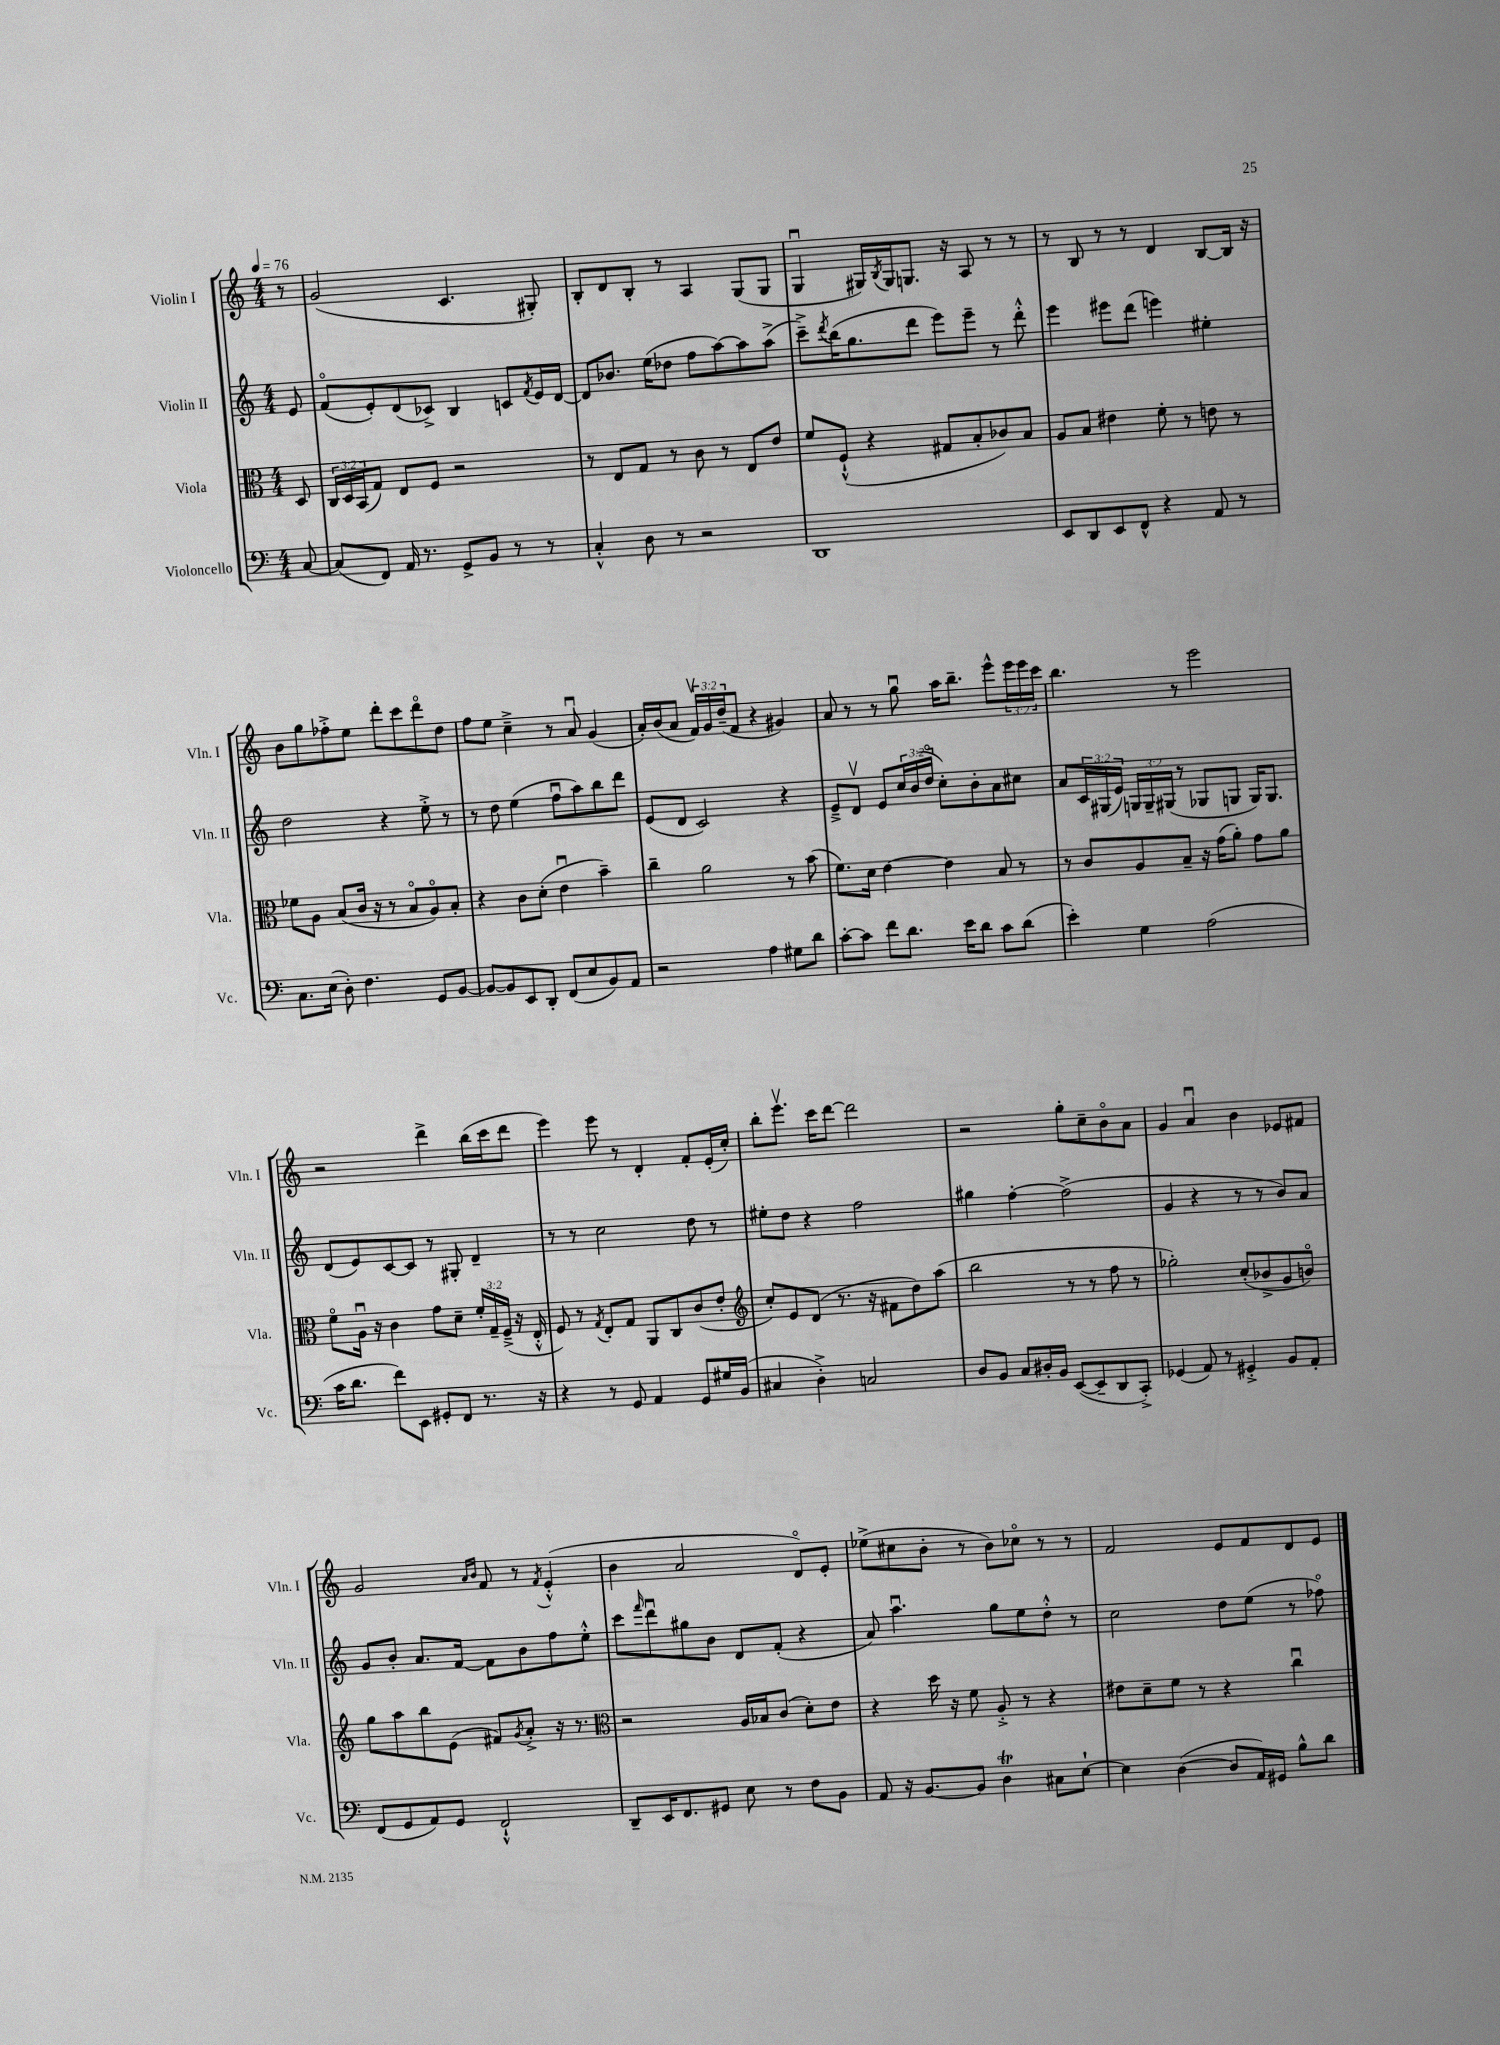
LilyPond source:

<<
\new StaffGroup <<
\new Staff = "s0" \with { instrumentName = "Violin I" shortInstrumentName = "Vln. I" } {
    \clef treble \key c \major \numericTimeSignature \time 4/4 \override Staff.TupletNumber.text = #tuplet-number::calc-fraction-text \partial 8 \tempo 4 = 76
    r8 |
    g'2( c'4. gis8-.) |
    b8-. d'8 b8-. r8 a4 g8( g8 |
    g4\downbow gis16) \acciaccatura { b8 } gis16 g8. r16 a8 r8 r8 |
    r8 b8 r8 r8 d'4 b8~ b16 r16 |
    b'8 g''8 fes''8-.-> e''8 d'''8-. c'''8 d'''8\flageolet d''8 |
    f''8 e''8 c''4---> r8 a'8\downbow g'4( |
    a'16-.) b'16( a'8 \tuplet 3/2 { f'16\upbow) g'16 d''16--( } f'8 r4 gis'4) |
    a'8 r8 r8 g''8\downbow a''16 b''8.-- e'''8-^ \tuplet 3/2 { e'''16 e'''16 c'''16 } |
    b''4. r8 e'''2 |
    r2 d'''4-> b''16( c'''16 d'''8 |
    e'''4) e'''8 r8 d'4-. f'8-. e'16-.( c''16-.) |
    b''8-. e'''8.\upbow c'''16 d'''8~ d'''2 |
    r2 g''8-. c''8-- b'8\flageolet a'8 |
    g'4 a'4\downbow b'4 ees'8 fis'8 |
    g'2 \grace { a'16 b'16 } f'8 r8 \acciaccatura { f'8 } e'4-.-^( |
    b'4 a'2 d'8\flageolet) e'8-. |
    ees''8->( cis''8 b'8-. r8 b'8) ces''8\flageolet r8 r8 |
    f'2 e'8 f'8 d'8 e'8 \bar "|." |
}
\new Staff = "s1" \with { instrumentName = "Violin II" shortInstrumentName = "Vln. II" } {
    \clef treble \key c \major \numericTimeSignature \time 4/4 \override Staff.TupletNumber.text = #tuplet-number::calc-fraction-text \partial 8
    e'8 |
    f'8\flageolet( e'8-.) d'8( ces'8->) b4 c'8 \acciaccatura { f'8 } e'16 d'16~ |
    d'8 bes'8. e''16( des''8 f''8 a''8~) a''8 a''8->( |
    c'''8--->) \acciaccatura { d'''8 } b''16( g''8. d'''8 e'''8) e'''8-- r8 d'''8-.-^ |
    e'''4 eis'''8 d'''8( e'''4) eis''4-. |
    d''2 r4 e''8-.-> r8 |
    r8 d''8 e''4( f''8\downbow a''8) b''8 d'''8 |
    e'8( d'8 c'2) r4 |
    e'8---> d'8\upbow e'8 \tuplet 3/2 { c''16 b'16( d''16\flageolet } c''8-.) b'8-. a'8 cis''8 |
    a'8 \tuplet 3/2 { c'16 gis16( e'16) } \tuplet 3/2 { g16 g16-- gis16( } r8 ges8 g8 g16) g8. |
    d'8( e'8) c'8~ c'8 r8 gis8-. d'4-- |
    r8 r8 c''2 d''8 r8 |
    eis''8-. d''8 r4 f''2 |
    gis''4 f''4~-. f''2->( |
    g'4 r4 r8 r8 b'8) a'8 |
    g'8 b'8-. a'8. f'16~ f'8 b'8 f''8 e''8-.-^ |
    c'''8 \grace { f'''16 } d'''8\downbow gis''8 b'8 d'8 f'8-.( r4 |
    a'8) a''4.\downbow g''8 e''8 d''8-.-^ r8 |
    c''2 d''8 e''8( r8 fes''8\flageolet) \bar "|." |
}
\new Staff = "s2" \with { instrumentName = "Viola" shortInstrumentName = "Vla." } {
    \clef alto \key c \major \numericTimeSignature \time 4/4 \override Staff.TupletNumber.text = #tuplet-number::calc-fraction-text \partial 8
    d8 |
    \tuplet 3/2 { c16 d16 b,16( } g8) e8 f8 r2 |
    r8 e8 g8 r8 c'8 r8 e8 e'8 |
    f'8 f8-!-^( r4 gis8 b8-. ces'8) b8 |
    a8 b8 eis'4 f'8-. r8 e'8 r8 |
    fes'8 a8 b8( c'16 r16 r8 b8\flageolet a8\flageolet) b8-. |
    r4 c'8 d'8-.( e'4\downbow b'4--) |
    c''4-- a'2 r8 b'8( |
    f'8.) d'16 e'4~ e'4 b8 r8 |
    r8 c'8 a8 b8-- r16 g'16( a'8-.) g'8 a'8 |
    f'8\flageolet a16\downbow r16 c'4 g'8 d'8-- \tuplet 3/2 { f'16-. g16-- f16--->( } r16 e16-.-^ |
    f8) r8 \acciaccatura { g8 } e8-. g8 a,8 c8 c'8( e'8-. |
    \clef treble c''8-.) e'8 d'8( r8. r16 fis'8 d''8) a''8( |
    b''2 r8 r8 f''8 r8 |
    ges''2-.) c''8-.( bes'8-> g'8 b'8\flageolet) |
    g''8 a''8 b''8 e'8( fis'8) \acciaccatura { g'8 } a'8-.-> r16 r8. |
    \clef alto r2 a16 bes16 c'8( d'8-.) e'8 |
    r4 d''16 r16 f'8 a8-.-> r8 r4 |
    eis'8 d'8-- f'8 r8 r4 c''4\downbow \bar "|." |
}
\new Staff = "s3" \with { instrumentName = "Violoncello" shortInstrumentName = "Vc." } {
    \clef bass \key c \major \numericTimeSignature \time 4/4 \partial 8
    c8~ |
    c8( f,8) a,16 r8. g,8-> b,8 r8 r8 |
    c4-.-^ d8 r8 r2 |
    d,1 |
    e,8 d,8 e,8 f,8-^ r4 a,8 r8 |
    c8. e16( d8-.) f4. g,8 b,8~ |
    b,8~ b,8 e,8 d,8-. f,8( e8 b,8) a,8 |
    r2 a4 gis8 d'8 |
    c'8~-. c'8 f'8 d'8. e'16 d'8 c'8 d'8( |
    e'4-.) g4 a2( |
    c'16 d'8. f'8) e,8 gis,8-. f,8 r8. r16 |
    r4 r8 g,8 a,4 g,8 gis16 b,16( |
    cis4 d4-.->) c2 |
    d8 b,8 c8 dis16-. b,16 e,8~( e,8-- d,8 c,8-.->) |
    ges,4( a,8) r8 gis,4-.-> b,8 a,8-. |
    f,8( g,8 a,8) g,8 f,2-!-^ |
    d,8-- e,16 f,8. gis,8 e8 r8 f8 b,8 |
    a,8 r16 b,8.~ b,8 d4\trill cis8 e8~-! |
    e4 d4~( d8 a,16) gis,16 b8-^ d'8 \bar "|." |
}
>>
>>
\layout { \context { \Score \remove "Bar_number_engraver" } }
